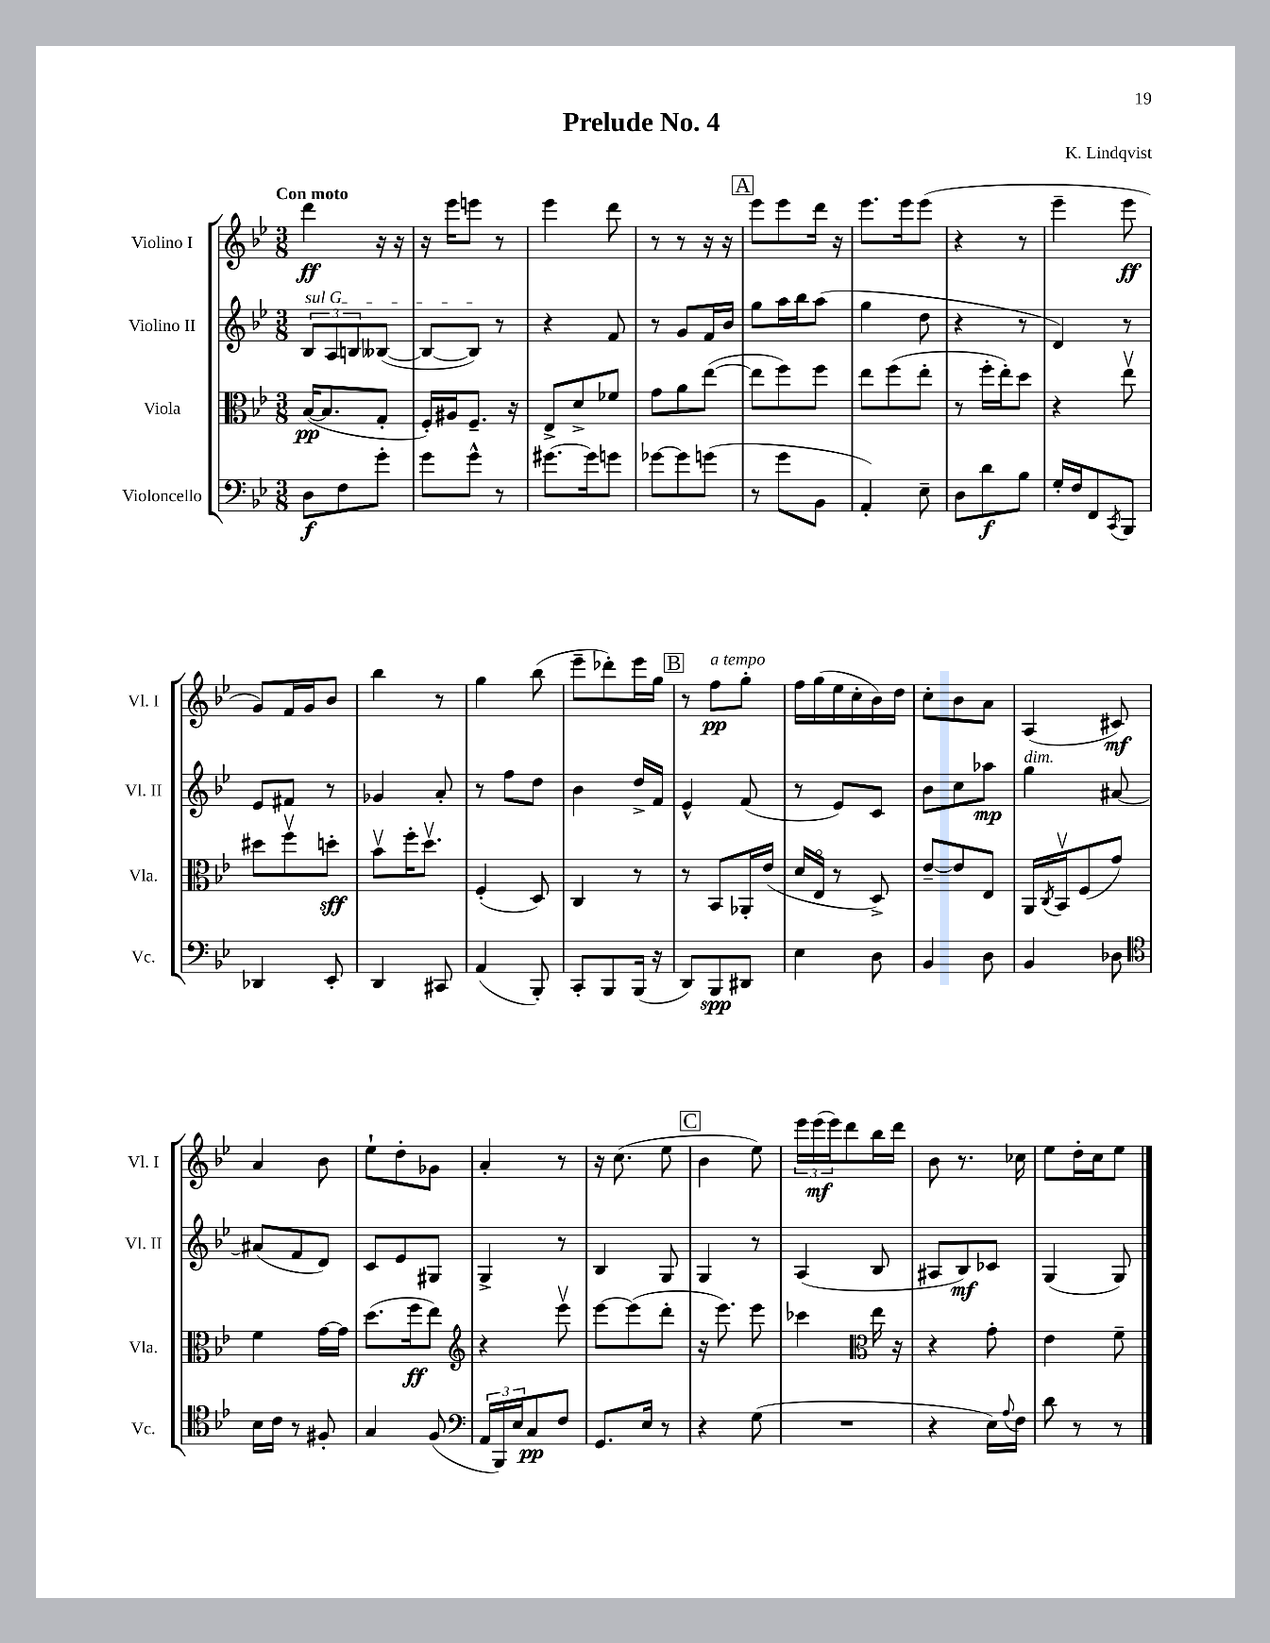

**kern	**dynam	**kern	**dynam	**kern	**dynam	**kern	**dynam
*part4	*part4	*part3	*part3	*part2	*part2	*part1	*part1
*staff4	*staff4	*staff3	*staff3	*staff2	*staff2	*staff1	*staff1
*I"Violoncello	*	*I"Viola	*	*I"Violino II	*	*I"Violino I	*
*I'Vc.	*	*I'Vla.	*	*I'Vl. II	*	*I'Vl. I	*
*clefF4	*	*clefC3	*	*clefG2	*	*clefG2	*
*k[b-e-]	*	*k[b-e-]	*	*k[b-e-]	*	*k[b-e-]	*
*M3/8	*	*M3/8	*	*M3/8	*	*M3/8	*
=1	=1	=1	=1	=1	=1	=1	=1
!	!	!	!	!	!	!LO:TX:a:B:t=Con moto	!
!	!	!	!	!LO:TX:a:i:t=sul G	!	!	!
8D\L	f	([16B-/KL	pp	12B-/L	.	4ddd\	ff
.	.	8.B-/]	.	.	.	.	.
.	.	.	.	12A/	.	.	.
8F\	.	.	.	.	.	.	.
.	.	.	.	12Bn/	.	.	.
8g'\J	.	8G'/J	.	([8B--X/J	.	16r	.
.	.	.	.	.	.	16r	.
=2	=2	=2	=2	=2	=2	=2	=2
8g\L	.	16F'/LL)	.	8B--/L_	.	16r	.
.	.	16A#X/J	.	.	.	16eee-\KL	.
8g^^\J	.	8.F~/J	.	8B--/J])	.	8eeen\J	.
8r	.	.	.	8r	.	8r	.
.	.	16r	.	.	.	.	.
=3	=3	=3	=3	=3	=3	=3	=3
[8.g#X\L	.	8E-^/L	.	4r	.	4eee-\	.
.	.	8d^/	.	.	.	.	.
16g#\k]	.	.	.	.	.	.	.
8gn\J	.	8f-X/J	.	8f/	.	8ddd\	.
=4	=4	=4	=4	=4	=4	=4	=4
[8g-X\L	.	8g\L	.	8r	.	8r	.
8g-\]	.	8a\	.	8g/L	.	8r	.
(8gn\J	.	([8ee-\J	.	16f/L	.	16r	.
.	.	.	.	16b-/JJ	.	16r	.
!!LO:REH:place=s1:t=A
=5	=5	=5	=5	=5	=5	=5	=5
8r	.	8ee-\L]	.	8gg\L	.	8eee-\L	.
8g\L	.	8ff\)	.	16aa\L	.	8eee-\	.
.	.	.	.	16bb-\J	.	.	.
8BB-\J	.	8ff\J	.	(8aa\J	.	16ddd\Jk	.
.	.	.	.	.	.	16r	.
=6	=6	=6	=6	=6	=6	=6	=6
4AA'/)	.	8ee-\L	.	4gg\	.	8.eee-\L	.
.	.	(8ff\	.	.	.	.	.
.	.	.	.	.	.	16eee-\k	.
8E-~\	.	8ee-'\J	.	8dd\	.	(8eee-\J	.
=7	=7	=7	=7	=7	=7	=7	=7
8D\L	.	8r	.	4r	.	4r	.
8d\	f	16ff'\LL	.	.	.	.	.
.	.	16ee-'\J)	.	.	.	.	.
8B-\J	.	8dd\J	.	8r	.	8r	.
=8	=8	=8	=8	=8	=8	=8	=8
16G'/LL	.	4r	.	4d/)	.	4eee-~\	.
16F/J	.	.	.	.	.	.	.
8FF/	.	.	.	.	.	.	.
8qCC/	.	.	.	.	.	.	.
8BBB-/J	.	8ee-v\	.	8r	.	8eee-\	ff
!!LO:LB:g=z
=9	=9	=9	=9	=9	=9	=9	=9
4DD-X/	.	8dd#X\L	.	8e-/L	.	8g/L)	.
.	.	8ffv\	.	8f#X/J	.	16f/L	.
.	.	.	.	.	.	16g/J	.
8EE-'/	.	8ddn'\J	sff	8r	.	8b-/J	.
=10	=10	=10	=10	=10	=10	=10	=10
4DD/	.	8b-v\L	.	4g-X/	.	4bb-\	.
.	.	16ff'\K	.	.	.	.	.
.	.	8.ddv\J	.	.	.	.	.
8CC#X/	.	.	.	8a'/	.	8r	.
=11	=11	=11	=11	=11	=11	=11	=11
(4AA/	.	(4F'/	.	8r	.	4gg\	.
.	.	.	.	8ff\L	.	.	.
8BBB-'/)	.	8D/)	.	8dd\J	.	(8bb-\	.
=12	=12	=12	=12	=12	=12	=12	=12
8CC'/L	.	4C/	.	4b-\	.	8eee-~\L	.
8BBB-/	.	.	.	.	.	8ddd-X'\)	.
(16BBB-/Jk	.	8r	.	16dd^/LL	.	16eee-\L	.
16r	.	.	.	16f/JJ	.	16gg\JJ	.
!!LO:REH:place=s1:t=B
=13	=13	=13	=13	=13	=13	=13	=13
8DD/L)	.	8r	.	4e-^^/	.	8r	.
!	!	!	!	!	!	!LO:TX:a:i:t=a tempo	!
8BBB-/	spp	8BB-/L	.	.	.	8ff\L	pp
8DD#X/J	.	16AA-X'/L	.	(8f/	.	8gg'\J	.
.	.	(16e-/JJ	.	.	.	.	.
=14	=14	=14	=14	=14	=14	=14	=14
4E-\	.	16d/LL	.	8r	.	16ff\LL	.
.	.	16E-/JJ	.	.	.	(16gg\	.
.	.	8r	.	8e-/L)	.	16ee-\	.
.	.	.	.	.	.	16cc'\	.
8D\	.	8D^/)	.	8c/J	.	16b-\)	.
.	.	.	.	.	.	16dd\JJ	.
=15	=15	=15	=15	=15	=15	=15	=15
4BB-/	.	[8e-~/L	.	8b-\L	.	8cc'\L	.
.	.	8e-/]	.	8cc\	.	8b-\	.
8D\	.	8E-/J	.	8aa-X\J	mp	8a\J	.
=16	=16	=16	=16	=16	=16	=16	=16
!	!	!	!	!LO:TX:a:i:t=dim.	!	!	!
4BB-/	.	16AA/LL	.	4gg\	.	(4A/	.
.	.	8qC/	.	.	.	.	.
.	.	16BB-v/J	.	.	.	.	.
.	.	(8F/	.	.	.	.	.
8D-X\	.	8g/J)	.	[8a#X/	.	8c#X/)	mf
!!LO:LB:g=z
=17	=17	=17	=17	=17	=17	=17	=17
*clefC4	*	*	*	*	*	*	*
16B-\LL	.	4f\	.	(8a#X/L]	.	4a/	.
16c\JJ	.	.	.	.	.	.	.
8r	.	.	.	8f/	.	.	.
8F#X'/	.	[16g\LL	.	8d/J)	.	8b-\	.
.	.	16g\JJ]	.	.	.	.	.
=18	=18	=18	=18	=18	=18	=18	=18
4G/	.	(8.dd\L	.	8c/L	.	8ee-`\L	.
.	.	.	.	8e-/	.	8dd'\	.
.	.	16ff\k	ff	.	.	.	.
(8F/	.	8ee-\J)	.	8G#X/J	.	8g-X\J	.
=19	=19	=19	=19	=19	=19	=19	=19
*clefF4	*	*clefG2	*	*	*	*	*
24AA/LL	.	4r	.	4G^/	.	4a'/	.
24BBB-/)	.	.	.	.	.	.	.
24E-/J	.	.	.	.	.	.	.
8C/	pp	.	.	.	.	.	.
8F/J	.	8eee-v\	.	8r	.	8r	.
=20	=20	=20	=20	=20	=20	=20	=20
8.GG/L	.	[8eee-\L	.	4B-/	.	16r	.
.	.	.	.	.	.	(8.cc\	.
.	.	(8eee-\]	.	.	.	.	.
16E-/Jk	.	.	.	.	.	.	.
8r	.	8ddd'\J	.	8G/	.	8ee-\	.
!!LO:REH:place=s1:t=C
=21	=21	=21	=21	=21	=21	=21	=21
4r	.	16r	.	4G/	.	4b-\	.
.	.	8.eee-\)	.	.	.	.	.
(8G\	.	8eee-\	.	8r	.	8ee-\)	.
=22	=22	=22	=22	=22	=22	=22	=22
4.r	.	4ccc-X\	.	(4A/	.	24eee-\LL	.
.	.	.	.	.	.	(24eee-\	mf
.	.	.	.	.	.	24eee-\J)	.
.	.	.	.	.	.	8ddd\	.
*	*	*clefC3	*	*	*	*	*
.	.	16ee-\	.	8B-/	.	16bb-\L	.
.	.	16r	.	.	.	16ddd\JJ	.
=23	=23	=23	=23	=23	=23	=23	=23
4r	.	4r	.	8A#X/L	.	8b-\	.
.	.	.	.	8B-/)	mf	8.r	.
16E-\LL)	.	8g'\	.	8c-X/J	.	.	.
8qqA/	.	.	.	.	.	.	.
16F\JJ	.	.	.	.	.	16cc-X\	.
=24	=24	=24	=24	=24	=24	=24	=24
8d\	.	4e-\	.	(4G/	.	8ee-\L	.
8r	.	.	.	.	.	16dd'\L	.
.	.	.	.	.	.	16cc\J	.
8r	.	8f~\	.	8G/)	.	8ee-\J	.
==	==	==	==	==	==	==	==
*-	*-	*-	*-	*-	*-	*-	*-
